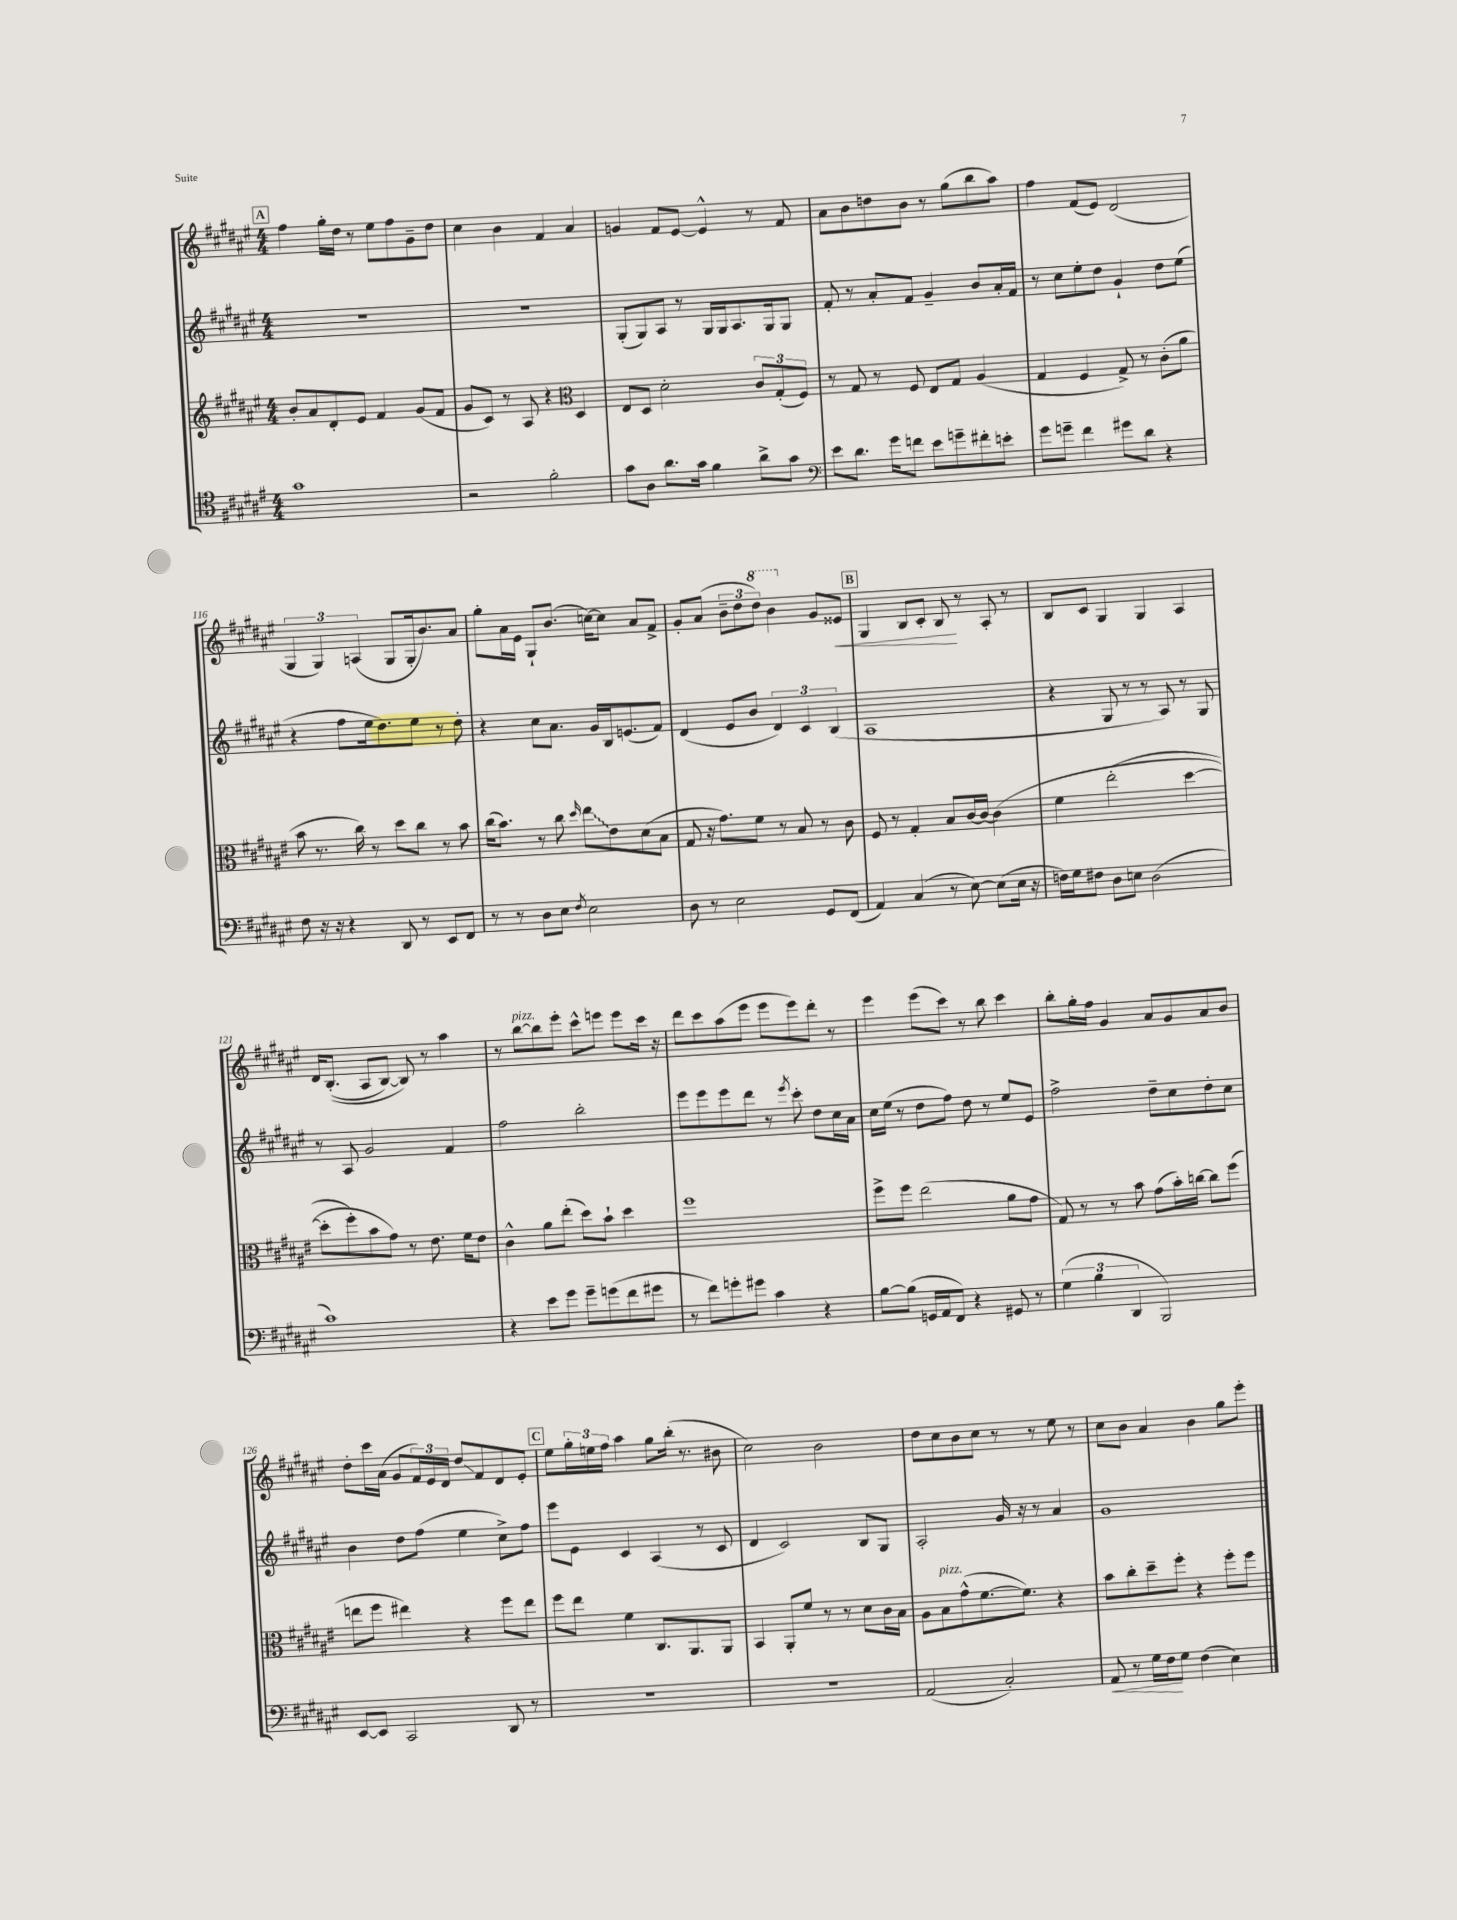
<<
\new StaffGroup <<
\new Staff = "s0" {
    \clef treble \key fis \major \numericTimeSignature \time 4/4
    \mark \markup { \box "A" } fis''4 gis''16-. dis''16 r8 eis''8 fis''8 gis'8-- dis''8 |
    cis''4 b'4 fis'4 ais'4 |
    g'4 fis'8 eis'8~ eis'4-^ r8 fis'8 |
    ais'8 b'8 d''8 b'8 r8 gis''8( b''8 ais''8) |
    fis''4 fis'8( eis'8) dis'2( |
    \tuplet 3/2 { gis4 gis4) a4( } gis8 gis16-. b'8.) ais'8 |
    gis''8-. ais'16 eis'16 gis8-! b'8.( c''16~) c''8 ais'8 fis'8-> |
    gis'8-. ais'8( \tuplet 3/2 { b'8-- dis''8 \ottava #1 dis'''8) } b''4 \ottava #0 gis'8 eisis'8\< |
    \mark \markup { \box "B" } gis4 b8 cis'8-. b8\! r8 ais8-. r8 |
    b8 cis'8 gis4 gis4 ais4 |
    dis'16 b8.-.(\( ais8 b8~) b8\) r8 ais''4 |
    r8 b''8~^\markup { \italic "pizz." } b''8 eis'''8-. cis'''8-^ e'''8 e'''8 cis'''16 r16 |
    dis'''8 cis'''8 ais''8( eis'''8 eis'''8 eis'''8) dis'''8-. r8 |
    eis'''4 eis'''8( cis'''8) r8 b''8 cis'''4 |
    b''8-. gis''16-. fis''16 gis'4 ais'8 gis'8 ais'8 b'8 |
    dis''8-. cis'''16 ais'16( gis'8 \tuplet 3/2 { fis'16) eis'16 dis'16 } dis''8\glissando fis'8 dis'8 eis'8-. |
    \mark \markup { \box "C" } eis''8 \tuplet 3/2 { gis''16-. e''16 fis''16 } ais''4 gis''8 b''16-.( r8. bis'8 |
    cis''2) b'2 |
    dis''8 cis''8 b'8 cis''8 r8 r8 eis''8 r8 |
    cis''8 b'8 ais'4 b'4 gis''8 eis'''8-. \bar "|." |
}
\new Staff = "s1" {
    \clef treble \key fis \major \numericTimeSignature \time 4/4
    \mark \markup { \box "A" } R1 |
    R1 |
    gis8-.( gis8) ais8 r8 gis16 gis16 ais8. gis16 gis8 |
    fis'8-. r8 ais'8-. fis'8 gis'4-- b'8 ais'16-. fis'16 |
    r8 cis''8 eis''8-. dis''8 gis'4-! dis''8 eis''8( |
    r4 fis''8 eis''16 dis''8.) eis''8 r8 dis''8-. |
    r4 cis''8 ais'8. gis'16 b16 e'8.( fis'8) |
    dis'4( eis'8 b'8 \tuplet 3/2 { dis'4) cis'4 b4( } |
    \mark \markup { \box "B" } ais1 |
    r4 gis8 r8 r8 ais8) r8 gis8 |
    r8 ais8 gis'2 fis'4 |
    fis''2 b''2-. |
    eis'''8 eis'''8 eis'''8 dis'''8 r8 \acciaccatura { eis'''8 } cis'''8-. dis''8 cis''16 ais'16 |
    cis''16 eis''16( r8 dis''8 fis''8) dis''8 r8 eis''8 eis'8 |
    fis''2-> dis''8-- cis''8 dis''8-. cis''8 |
    b'4 dis''8 fis''8( eis''4 cis''8->) fis''8 |
    \mark \markup { \box "C" } eis'''8 eis'8 cis'4 ais4( r8 cis'8 |
    dis'4 cis'2) b8 gis8 |
    ais2-. gis'16 r16 r8 ais'4 |
    gis'1 \bar "|." |
}
\new Staff = "s2" {
    \clef treble \key fis \major \numericTimeSignature \time 4/4
    \mark \markup { \box "A" } b'8-. ais'8 dis'8-. eis'8 fis'4 gis'8( fis'8 |
    gis'8 cis'8) r8 ais8 r4 \clef alto dis4 |
    eis8 dis8 dis'2-. \tuplet 3/2 { cis'8 gis8-.( fis8) } |
    r8 gis8 r8 fis8 eis8 gis8 ais4( |
    gis4 fis4 gis8->) r8 cis'8-.( ais'8 |
    b'8 r8. cis''16) r8 dis''8 cis''8 r8 b'8 |
    cis''16( b'8.) r8 cis''8 \grace { dis''16 } \once \override Glissando.style = #'zigzag eis''8\glissando eis'8 dis'8( b8 |
    gis8 r16 gis'8.) fis'8 r8 b8 r8 cis'8 |
    \mark \markup { \box "B" } fis8 r8 gis4-. b8 cis'16~ cis'16~ cis'4\( |
    fis'4 eis''2-.( dis''4~ |
    dis''8-. fis''8-.) b'8 gis'8\) r8 eis'8. fis'16 eis'8 |
    cis'4-^ ais'8 eis''8-.( dis''8) b'8-! dis''4 |
    fis''1 |
    fis''8-> fis''8 eis''2( ais'8 gis'8 |
    gis8) r8 r8 b'8 gis'8( b'16-.) c''16~ c''8 fis''8( |
    e''8 fis''8 eis''4) r4 fis''8 eis''8 |
    \mark \markup { \box "C" } fis''8 eis''8 fis'4 cis8. ais,8. ais,8 |
    b,4 ais,8-. fis'8 r8 r8 dis'8 cis'16 b16 |
    ais8 b8^\markup { \italic "pizz." } gis'8-^( fis'8.~ fis'8.) r4 |
    b'8 cis''8-. dis''8-- fis''8-. r4 fis''8-. fis''8 \bar "|." |
}
\new Staff = "s3" {
    \clef tenor \key fis \major \numericTimeSignature \time 4/4
    \mark \markup { \box "A" } gis'1 |
    r2 fis'2-. |
    gis'8 ais8 ais'8. gis'16 fis'4 ais'8-> gis'8 |
    \clef bass eis'8 dis'8. gis'16 f'8 eis'8 g'8-- fis'8-. e'8-. |
    gis'8 g'8-- fis'4 gis'8 dis'8 r4 |
    fis8 r16 r16 r4 dis,8 r8 eis,8 fis,8 |
    r8 r8 dis8 eis8 \acciaccatura { fis8 } eis2 |
    dis8 r8 eis2 gis,8 fis,8( |
    \mark \markup { \box "B" } ais,4) cis4( r8 eis8~) eis8( eis16 r16 |
    f16) gis16 fis8 dis8 e8 dis2( |
    cis'1) |
    r4 eis'8 gis'8 gis'8-- g'8( fis'8 gis'8 |
    r8 fis'8) g'8-. gis'8 cis'4 r4 |
    b8~ b8( g,16 ais,16 fis,8) r4 gis,8 r8 |
    \tuplet 3/2 { gis4( b4 dis,4 } b,,2) |
    eis,8~ eis,8 cis,2 dis,8 r8 |
    \mark \markup { \box "C" } R1 |
    R1 |
    ais,2( cis2-.) |
    ais,8\< r8 gis16 fis16\! gis8 fis4( eis4) \bar "|." |
}
>>
>>
\layout { \context { \Score currentBarNumber = #111 } }
